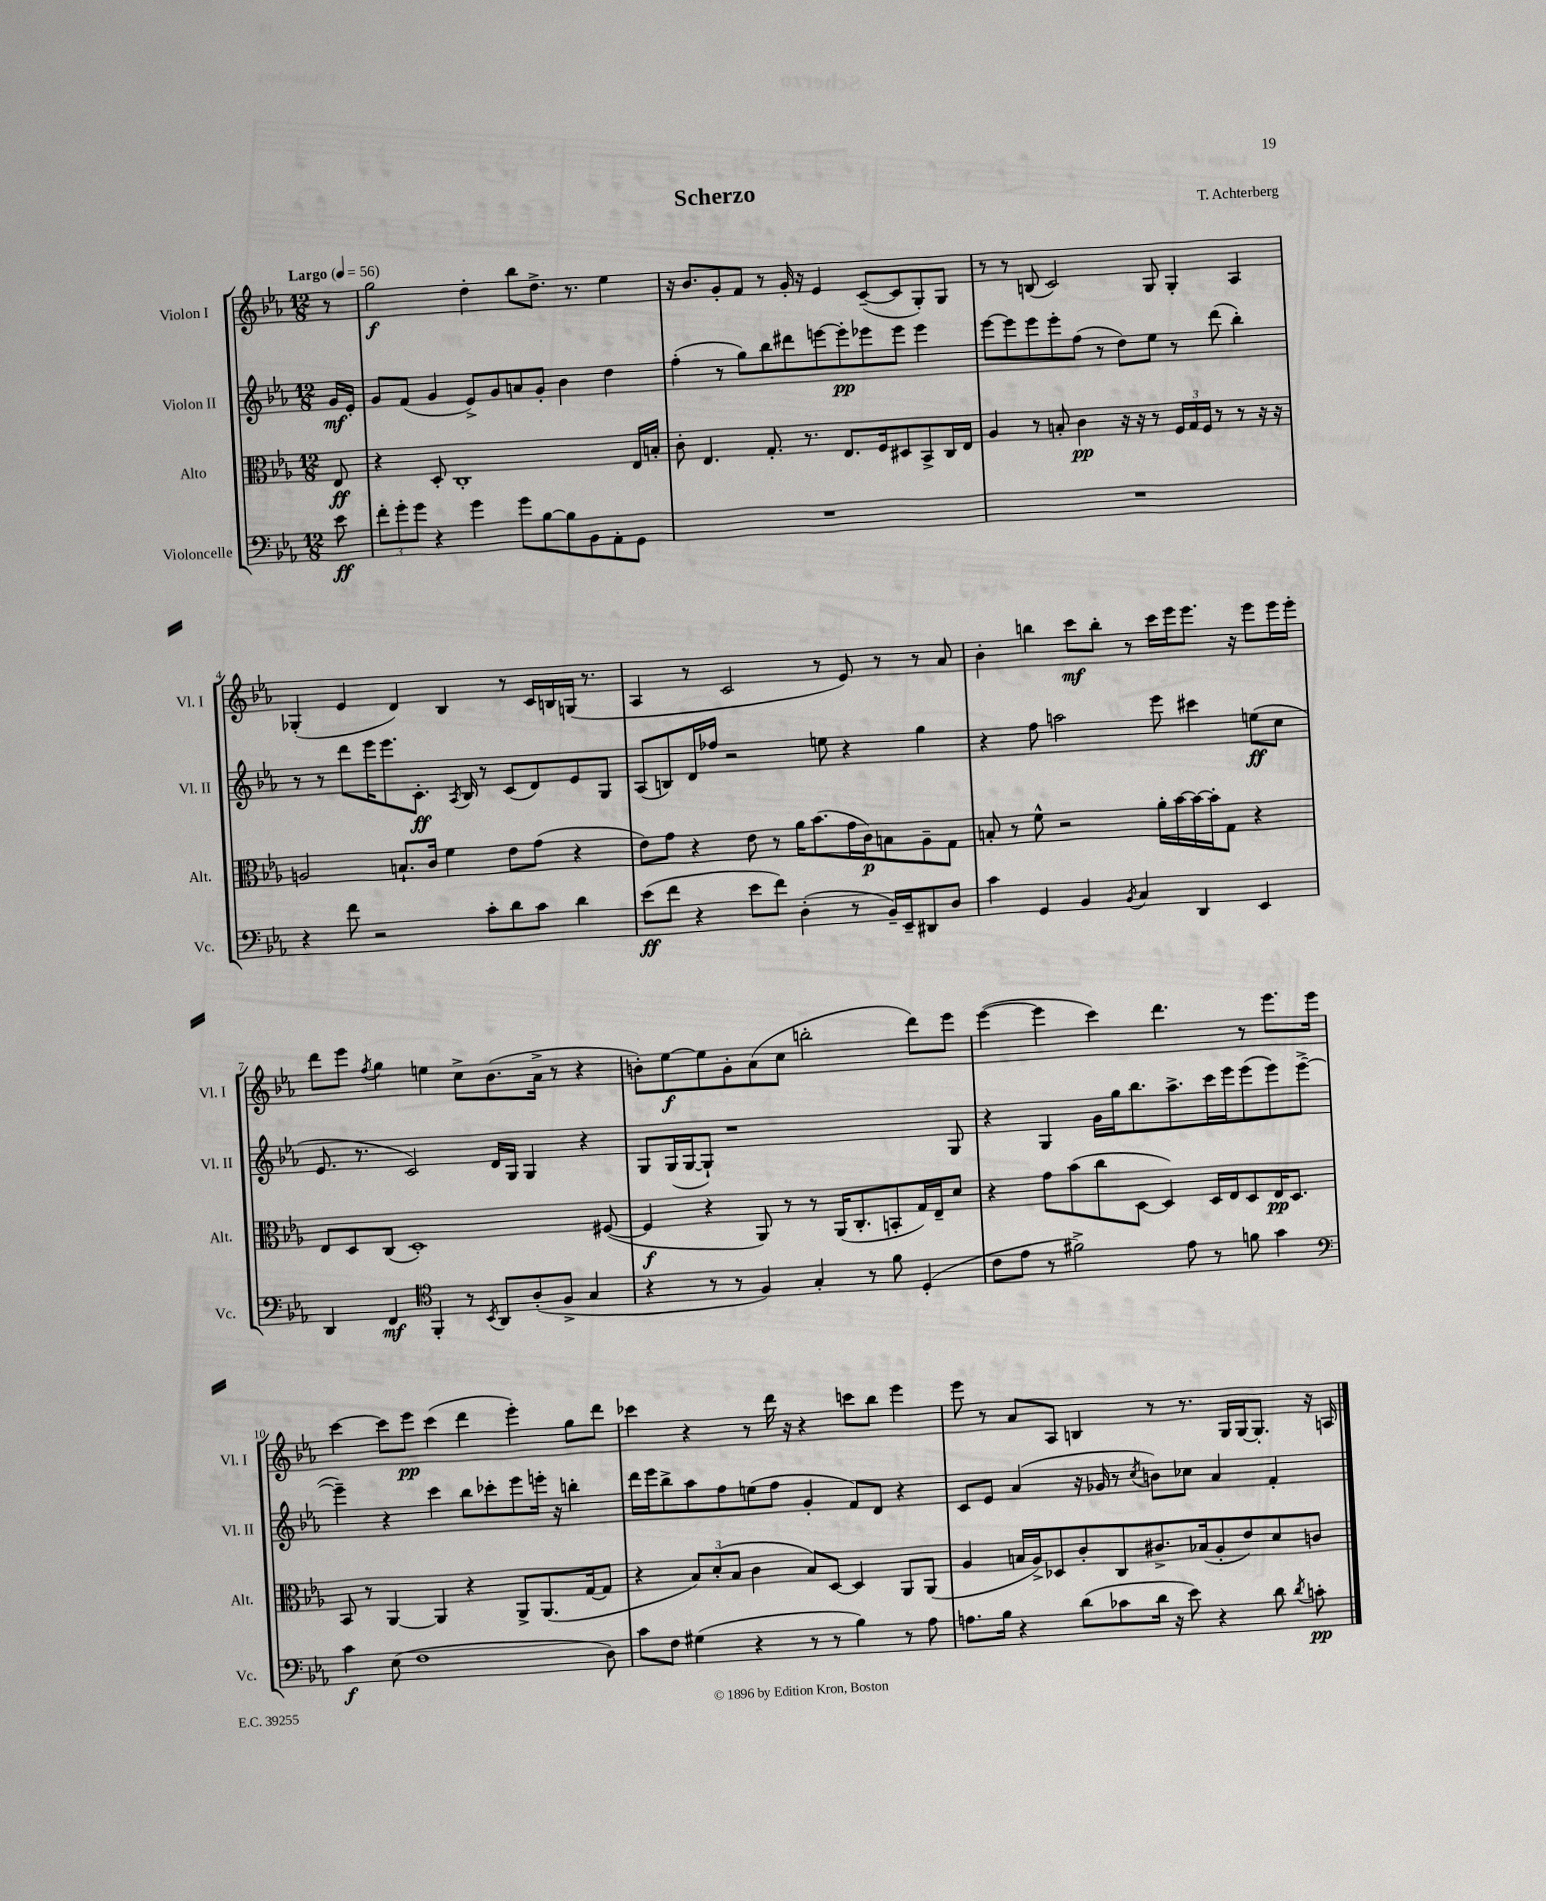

**kern	**kern	**kern	**kern
*staff4	*staff3	*staff2	*staff1
*clefF4	*clefC3	*clefG2	*clefG2
*k[b-e-a-]	*k[b-e-a-]	*k[b-e-a-]	*k[b-e-a-]
*M12/8	*M12/8	*M12/8	*M12/8
*MM56	*MM56	*MM56	*MM56
8e-	8E-	16g	8r
.	.	16e-'	.
=	=	=	=
12f'	4r	8g	2gg
12g'	.	.	.
.	.	(8f	.
12g	.	.	.
4r	8D'	4g	.
.	1C'	.	.
4g	.	8e-^)	4dd'
.	.	8g	.
8g	.	8a	8bb-
[8B-	.	8g'	8.dd^
8B-]	.	4b-	.
.	.	.	8.r
8BB-	.	.	.
8AA-'	.	4dd	4ee-
8GG	16E-	.	.
.	16B'	.	.
=	=	=	=
1.r	8c'	(4ff'	16r
.	.	.	8.b-
.	4.E-	.	.
.	.	8r	8g'
.	.	8gg)	8f
.	8.G'	8bb-	8r
.	.	8ddd#	16g'
.	8.r	.	16r
.	.	[8eee	4e-
.	8.E-	8eee']	.
.	.	8eee-	([8c~
.	16F	.	.
.	8D#	8eee-	8c]
.	8BB-^	4eee-	8G')
.	16C	.	8G
.	16E-	.	.
=	=	=	=
1.r	4A-	[8eee-	8r
.	.	8eee-]	8r
.	8r	8eee-	(8B
.	8B'	8eee-'	2c)
.	4c	(8ff	.
.	.	8r	.
.	16r	8dd)	.
.	16r	.	.
.	8r	8ee-	8G
.	24F	8r	4G'
.	24G	.	.
.	24F	.	.
.	8r	(8ddd	.
.	8r	4bb-')	4A-
.	16r	.	.
.	16r	.	.
=	=	=	=
4r	2A	8r	(4G-'
.	.	8r	.
8f	.	8ddd	4e-
2r	.	16eee-	.
.	.	8.eee-	.
.	8.B`	.	4d)
.	.	8.c'	.
.	16c	.	.
.	4f	.	4B-
.	.	8qA-	.
.	.	16B-	.
8c'	.	8r	.
8d	8e-	(8c	8r
8c	(8g	8d)	16c
.	.	.	16B
4d	4r	8e-	(16G
.	.	.	8.r
.	.	8G	.
=	=	=	=
(8e-	8e-)	(8A-	4A-
8f	8g	8B)	.
4r	4r	16d	8r
.	.	16ff-	.
.	.	2r	2c
8e-	8e-	.	.
8f)	8r	.	.
(4D'	16a-	.	.
.	(8.b-	.	.
.	.	8ee	8r
8r	16g	4r	8e-)
.	16c)	.	.
16BB-~)	8B	.	8r
16EE-~	.	.	.
8DD#	8A-~	4gg	8r
8D	8G	.	8a-
=	=	=	=
4c	8B'	4r	4b-'
.	8r	.	.
4GG	8f^^	8ff	4bb
.	2r	2aa	.
4BB-	.	.	8ccc
.	.	.	8bb'
8qBB-	.	.	.
4C	.	.	8r
.	16a-'	8eee-	16ccc
.	[16b-	.	16eee-
4DD	16b-_	4ccc#	8.eee-
.	16b-']	.	.
.	8G	.	.
.	.	.	16r
4EE-	4r	(8ee	8eee-
.	.	8cc	16eee-
.	.	.	16eee-'
=	=	=	=
4DD	8E-	8.e-	8ddd
.	8D	.	8eee-
.	.	8.r	.
.	.	.	8qff
4FF	(8C	.	4gg
.	1D')	2c)	.
*clefC4	*	*	*
4FF'	.	.	4ee
8r	.	.	8cc^
8qBB-	.	.	.
8AA-	.	16d	(8.b-
.	.	16G	.
(8A-'	.	4G	.
.	.	.	16a-^
8F^	.	.	8r
4G	.	4r	4r
.	([8F#	.	.
=	=	=	=
4r	4F#]	8G	8b')
.	.	(16G	[8ee-
.	.	[16G	.
8r	4r	8G`])	8ee-]
8r	.	1r	8g'
4F)	8AA-)	.	(8a-
.	8r	.	8cc
4G'	8r	.	2bb'
.	(16AA-	.	.
.	8.C'	.	.
8r	.	.	.
8f	8BB'	.	.
(4D'	16G)	.	8ddd)
.	16E-~	.	.
.	8d	8G	8eee-
=	=	=	=
8c	4r	4r	([4eee-
8e-	.	.	.
8r	8g	4G	4eee-]
2f#^)	(8b-	.	.
.	8cc	16g	4ccc)
.	.	16gg	.
.	[8D	8.bb-	.
.	4D])	.	4.ddd
.	.	8.aa-^	.
8e-	.	.	.
8r	16D	16ccc	.
.	16E-	16eee-	.
8f	8D	(8eee-	8r
4g	16E-	8eee-)	8.eee-
.	8.D	.	.
.	.	([8eee-^	.
.	.	.	16eee-
=	=	=	=
*clefF4	*	*	*
4c	8BB-	4eee-~])	[4ccc
.	8r	.	.
(8E-	[4AA-	4r	8ccc]
1F	.	.	8eee-
.	4AA-]	4ccc	(4ccc
.	4r	8bb-	4ddd
.	.	8ccc-'	.
.	8AA-^	8eee-	4eee-')
.	(8.AA-	16eee'	.
.	.	16r	.
.	.	4bb'	8gg
.	[16G	.	.
8D)	8G]	.	8ddd
=	=	=	=
8c	4r	16ddd	4ccc-
.	.	16eee-	.
8F	.	8bb-^	.
(4G#	12B-)	8aa-	4r
.	(12d'	.	.
.	.	8ff	.
.	12B-	.	.
4r	4c	(8ee	8r
.	.	8ff	16ddd
.	.	.	16r
8r	8B-)	4g'	4r
8r	[8D	.	.
4B-)	4D]	8f)	8ccc
.	.	8d	8bb-
8r	8AA-	4r	4eee-
8A-	(8AA-	.	.
=	=	=	=
8.A	4A-	8c	8eee-
.	.	8e-	8r
16B-	.	.	.
4r	16B	(4a-	8a-
.	16A-^)	.	.
.	8D-	.	8A-
(8d	8c'	16r	4B
.	.	16g-	.
8c-	8C	8r	.
.	.	8qcc	.
16d	8.c#^	8b)	8r
16r	.	.	.
8e-)	.	8cc-	8.r
.	(16B-	.	.
4r	8A-'	4a-	.
.	.	.	16G
.	8e-)	.	[16G
.	.	.	8.G']
8d	8d	4f'	.
8qd	.	.	.
8c'	8c	.	16r
.	.	.	16A
==	==	==	==
*-	*-	*-	*-
